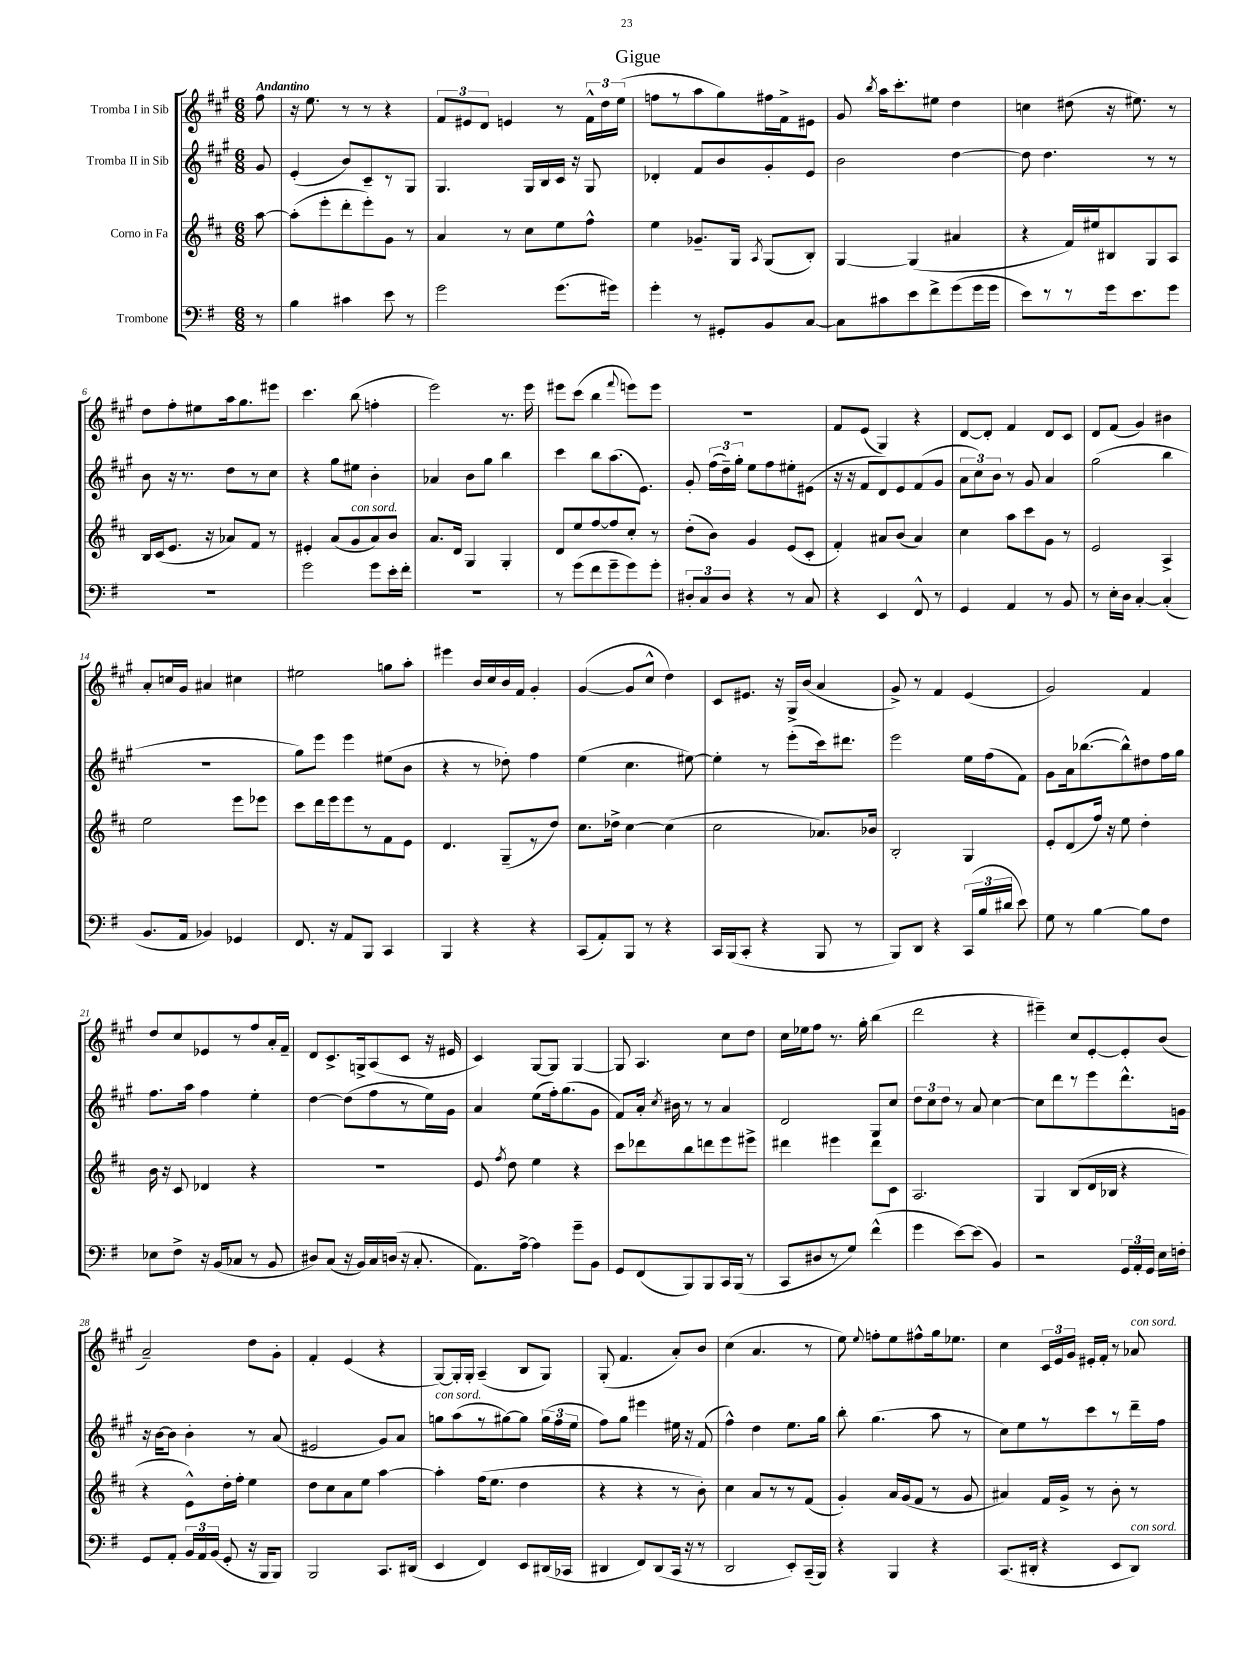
\header { title = "Gigue" }
<<
\new StaffGroup <<
\new Staff = "s0" \with { instrumentName = "Tromba I in Sib" } {
    \clef treble \key a \major \numericTimeSignature \time 6/8 \partial 8 \tempo "Andantino"
    \autoBeamOff fis''8 |
    r16 e''8. r8 r8 r4 |
    \tuplet 3/2 { fis'8[ eis'8 d'8] } e'4 r8 \tuplet 3/2 { fis'16[-^ d''16 e''16]( } |
    f''8[ r8 a''8 gis''8) fis''16 fis'16-> eis'8] |
    gis'8 \acciaccatura { b''8 } a''16[ cis'''8.-. eis''8] d''4 |
    c''4 dis''8( r16 eis''8.) r8 |
    d''8[ fis''8-. eis''8 a''16 gis''8. eis'''8] |
    cis'''4. b''8( f''4-. |
    e'''2) r8. e'''16 |
    eis'''8[ cis'''8]( b''4 \appoggiatura { fis'''8 } e'''8[) e'''8] |
    R2. |
    fis'8[ e'8]( gis4) r4 |
    d'8[~ d'8]-. fis'4 d'8[ cis'8] |
    d'8[ fis'8]( gis'4) bis'4 |
    a'8[-. c''16 gis'16] ais'4 cis''4 |
    eis''2 g''8[ a''8]-. |
    eis'''4 b'16[ cis''16 b'16 fis'16] gis'4-. |
    gis'4~( gis'8[ cis''8]-^ d''4) |
    cis'8[ eis'8.] r16 gis16[-> b'16]( a'4 |
    gis'8->) r8 fis'4 e'4( |
    gis'2) fis'4 |
    d''8[ cis''8 ees'8 r8 fis''8 a'16-. fis'16]-- |
    d'8[ cis'8.-> g16-> a8( cis'8] r16 eis'16 |
    cis'4) gis8[~ gis8] gis4~ |
    gis8 a4. cis''8[ d''8] |
    cis''16[ ees''16 fis''8] r8. gis''16-. b''4( |
    d'''2 r4 |
    eis'''4--) cis''8[ e'8~-. e'8-. b'8]( |
    a'2--) d''8[ gis'8]-. |
    fis'4-. e'4( r4 |
    gis8[~) gis16-. gis16]-. a4--( b8[ gis8]) |
    gis8-.( fis'4. a'8[-.) b'8] |
    cis''4( a'4. r8 |
    e''8) \appoggiatura { e''8 } f''8[-. e''8 fis''8-^ gis''16 ees''8.] |
    cis''4 \tuplet 3/2 { cis'16[ e'16 gis'16] } eis'16[-. fis'16]-. r8 aes'8^\markup { \italic "con sord." } \bar "|." |
}
\new Staff = "s1" \with { instrumentName = "Tromba II in Sib" } {
    \clef treble \key a \major \numericTimeSignature \time 6/8 \partial 8
    \autoBeamOff gis'8 |
    e'4-.( b'8[) cis'8-- r8 gis8] |
    gis4. gis16[ b16 cis'16] r16 gis8 |
    des'4-. fis'8[ b'8 gis'8-. e'8] |
    b'2 d''4~ |
    d''8 d''4. r8 r8 |
    b'8 r16 r8. d''8[ r8 cis''8] |
    r4 gis''8[ eis''8] b'4-. |
    aes'4 b'8[ gis''8] b''4 |
    cis'''4 b''8[ a''8.( e'8.]) |
    gis'8-. \tuplet 3/2 { fis''16[( d''16--) gis''16]-. } e''8[ fis''8 eis''8-. eis'8]( |
    r16 r16 fis'8[ d'8) e'8 fis'8( gis'8] |
    \tuplet 3/2 { a'8[ cis''8) b'8] } r8 gis'8 a'4 |
    gis''2( b''4 |
    R2. |
    gis''8[) e'''8] e'''4 eis''8[( b'8] |
    r4 r8 des''8-.) fis''4 |
    e''4( cis''4. eis''8~) |
    eis''4-. r8 e'''8[-.( cis'''16) dis'''8.] |
    e'''2 e''16[ fis''16( fis'8]) |
    gis'8[ a'16 bes''8.~( bes''8-^) dis''8 fis''16 gis''16] |
    fis''8.[ a''16] fis''4 e''4-. |
    d''4~ d''8[( fis''8 r8 e''16) gis'16] |
    a'4 e''8[( fis''16-.) gis''8.( gis'8] |
    fis'8[) a'16]-. \acciaccatura { cis''8 } bis'16 r8 r8 a'4 |
    d'2 gis8[ cis''8] |
    \tuplet 3/2 { d''8[ cis''8 d''8] } r8 a'8 cis''4~ |
    cis''8[ d'''8 r8 e'''8 d'''8.-^ g'16] |
    r16 b'16[~ b'8] b'4-. r8 a'8( |
    eis'2 gis'8[) a'8] |
    g''8[^\markup { \italic "con sord." } a''8( r8 gis''8~) gis''8] \tuplet 3/2 { gis''16[( fis''16 e''16] } |
    fis''8[) gis''8] eis'''4 eis''16 r16 fis'8( |
    fis''4-^) d''4 e''8.[ gis''16] |
    b''8-. gis''4.( a''8 r8 |
    cis''8[) e''8 r8 cis'''8 r8 d'''16-- fis''16] \bar "|." |
}
\new Staff = "s2" \with { instrumentName = "Corno in Fa" } {
    \clef treble \key d \major \numericTimeSignature \time 6/8 \partial 8
    \autoBeamOff a''8~ |
    a''8[-.( e'''8-. d'''8-. e'''8-.) g'8] r8 |
    a'4 r8 cis''8[ e''8 fis''8]-^ |
    e''4 ges'8.[-- g16] \acciaccatura { a8 } g8[( b8]-.) |
    g4~ g4( ais'4 |
    r4 fis'16[) eis''16 bis8 g8 a8] |
    b16[ cis'16( e'8.] r16 aes'8[) fis'8] r8 |
    eis'4-. a'8[( g'8^\markup { \italic "con sord." } a'8) b'8] |
    a'8.[ d'16] g4 g4-. |
    d'8[ e''8 fis''8~ fis''8 cis''8]-. r8 |
    d''8[-.( b'8]) g'4 e'8[( cis'8]-. |
    fis'4-.) ais'8[ b'8]( ais'4) |
    cis''4 a''8[ cis'''8 g'8] r8 |
    e'2 a4-> |
    e''2 e'''8[ ees'''8] |
    cis'''8[ d'''16 e'''16 e'''8 r8 fis'8 e'8] |
    d'4. g8[--( r8 d''8]) |
    cis''8.[ des''16]-> cis''4~ cis''4( |
    cis''2 aes'8.[) bes'16] |
    b2-. g4 |
    e'8[-. d'8( fis''16]) r16 e''8 d''4-. |
    b'16 r16 cis'8 des'4 r4 |
    R2. |
    e'8 \acciaccatura { fis''8 } d''8 e''4 r4 |
    cis'''8[ des'''8 b''8 d'''8 e'''8 eis'''8]-> |
    dis'''4 eis'''4 dis'''8[ cis'8] |
    a2. |
    g4 b8[( d'16 bes16] r4 |
    r4 e'8[-^) d''16-. fis''16]-. e''4 |
    d''8[ cis''8 a'8 e''8] a''4~ |
    a''4-. fis''16[( e''8.] d''4 |
    r4 r4 r8 b'8-.) |
    cis''4 a'8[ r8 r8 fis'8]( |
    g'4-.) a'16[ g'16( fis'8] r8 g'8 |
    ais'4) fis'16[ g'16]-> r8 b'8-. r8 \bar "|." |
}
\new Staff = "s3" \with { instrumentName = "Trombone" } {
    \clef bass \key g \major \numericTimeSignature \time 6/8 \partial 8
    \autoBeamOff r8 |
    b4 cis'4 e'8 r8 |
    g'2 g'8.[( gis'16]) |
    g'4-. r8 gis,8[-. b,8 c8]~ |
    c8[ cis'8 e'8 fis'8-> g'8( g'16 g'16] |
    e'8[) r8 r8 g'16 e'8. g'8] |
    R2. |
    g'2 g'8[ e'16-. fis'16]-. |
    R2. |
    r8 g'8[( fis'8 g'8-- g'8) g'8]-. |
    \tuplet 3/2 { dis8[-. c8 dis8] } r4 r8 c8 |
    r4 e,4 fis,8-^ r8 |
    g,4 a,4 r8 b,8 |
    r8 e16[-. d16] c4~-. c4-.( |
    b,8.[ a,16] bes,4) ges,4 |
    fis,8. r16 a,8[ b,,8] c,4 |
    b,,4 r4 r4 |
    c,8[( a,8-.) b,,8] r8 r4 |
    c,16[ b,,16( c,8]-. r4 b,,8 r8 |
    b,,8[) d,8] r4 \tuplet 3/2 { c,16[( b16 dis'16] } e'8) |
    g8 r8 b4~ b8[ fis8] |
    ees8[ fis8]-> r16 b,16[( ces8] r8 b,8 |
    dis8[) c8]( r16 b,16[) c16 d16]( r16 c8.-. |
    a,8.[) a16]~-> a4 g'8[-- b,8] |
    g,8[ fis,8( b,,8) b,,8 c,16 b,,16]( r8 |
    c,8[ dis8 r8 g8]) fis'4-^( |
    g'4 e'8[~) e'8]( b,4) |
    r2 \tuplet 3/2 { g,16[ a,16-. g,16] } e16[ f16]-. |
    g,8[ a,8]-. \tuplet 3/2 { b,16[ a,16 b,16]( } g,8-. r16 b,,16[ b,,8]) |
    b,,2 c,8.[ dis,16]( |
    e,4 fis,4) e,8[ dis,16( ces,16] |
    dis,4 fis,8[) dis,8( c,16] r16 r8 |
    d,2 e,8[-.) c,16--( b,,16]) |
    r4 b,,4 r4 |
    c,8.[( dis,16]-. r4 e,8[ dis,8]^\markup { \italic "con sord." }) \bar "|." |
}
>>
>>
